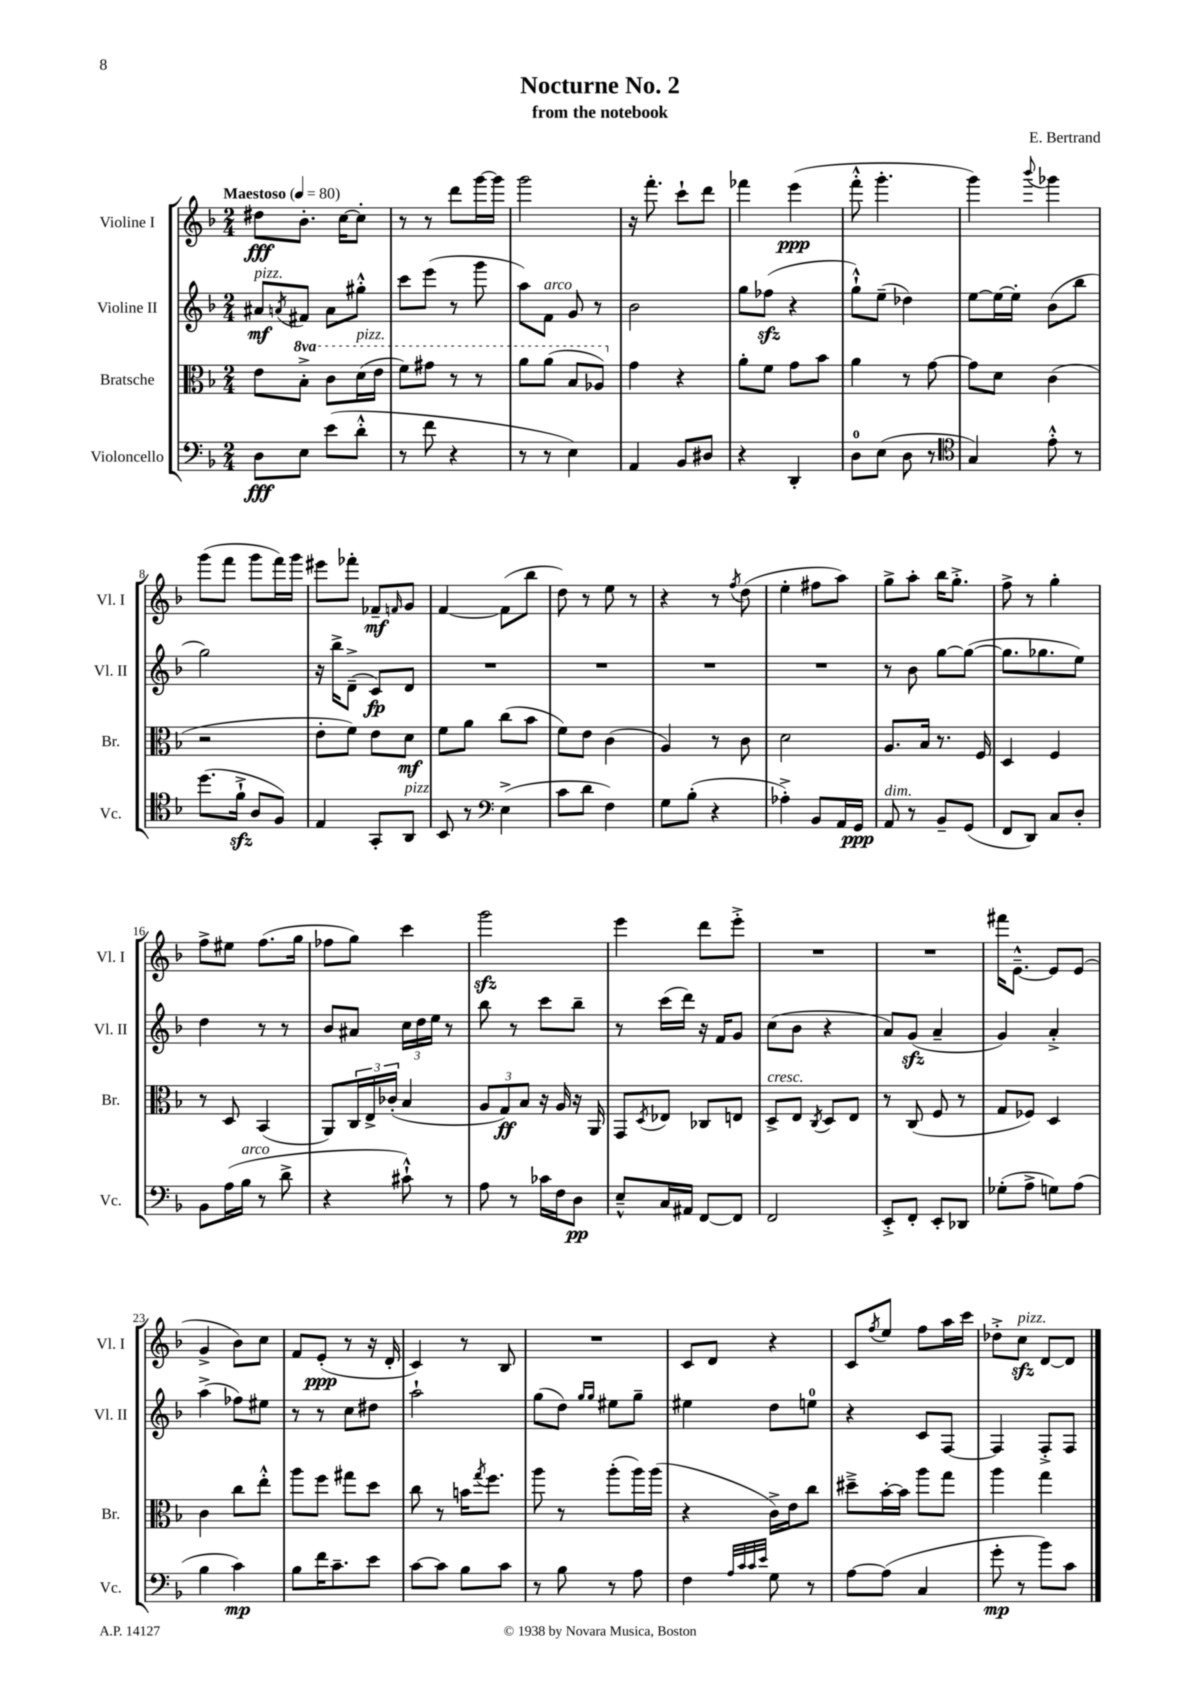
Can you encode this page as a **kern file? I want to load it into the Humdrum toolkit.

**kern	**kern	**kern	**kern
*staff4	*staff3	*staff2	*staff1
*clefF4	*clefC3	*clefG2	*clefG2
*k[b-]	*k[b-]	*k[b-]	*k[b-]
*M2/4	*M2/4	*M2/4	*M2/4
*MM80	*MM80	*MM80	*MM80
8D\L	8e\L	8a#/L	8dd#\L
.	.	8qa/	.
8E\J	8b-'^\J	8f#/J	8.b-'\J
(8e\L	8cc\L	8a\L	.
.	.	.	[16cc\LK
8d'^^\J	(16dd\L	8gg#'^^\J	8cc'\]J
.	16ee\JJ	.	.
=	=	=	=
8r	8ff\L)	8ccc\L	8r
8f\	8gg#\J	(8eee\J	8r
4r	8r	8r	8ddd\L
.	8r	8ggg\	[16ggg\L
.	.	.	16ggg\]JJ
=	=	=	=
8r	8aa\L	8aa\L)	2ggg\
8r	(8aa\J	8f\J	.
4E\)	8b-/L	8g/	.
.	8a-/J)	8r	.
=	=	=	=
4AA/	4g\	2b-\	16r
.	.	.	8.fff'\
8BB-/L	4r	.	8ccc`\L
8D#/J	.	.	8ddd\J
=	=	=	=
4r	8a'\L	8gg\L	4fff-\
.	8f\J	(8ff-\J	.
4DD'/	8g\L	4r	(4eee\
.	8b-\J	.	.
=	=	=	=
8D\L	4a\	8gg`^^\L)	8fff'^^\
(8E\J	.	(8ee~\J	4.ggg'\
8D\	8r	4dd-\)	.
8r	[8g\	.	.
=	=	=	=
*clefC4	*	*	*
4G/)	8g\]L	[8ee\L	4ggg\)
.	8d\J	16ee\_L	.
.	.	16ee'\]JJ	.
.	.	.	8qqbbb-/
8e'^^\	(4c\	(8b-\L	4ggg-\
8r	.	8bb-\J	.
=	=	=	=
(8.dd\L	2r	2gg\)	(8ggg\L
.	.	.	8fff\J
16f`^\Jk	.	.	.
8A/L	.	.	8ggg\L
8F/J)	.	.	16fff\L)
.	.	.	16ggg\JJ
=	=	=	=
4E/	8e'\L	16r	8eee#\L
.	.	16bb-^\LK	.
.	8f\J)	(8d~^\J	8fff-'\J
8GG'/L	8e\L	8c/L)	8f-~/L
.	.	.	16qqf/
8AA/J	8d\J	8d/J	8g/J
=	=	=	=
8BB-/	8f\L	2r	[4f/
8r	8a\J	.	.
*clefF4	*	*	*
(4E^\	(8cc\L	.	(8f\]L
.	8b-\J	.	8bb-\J
=	=	=	=
8c\L	8f\L)	2r	8dd\)
8d\J	8e\J	.	8r
4F\)	(4c\	.	8ee\
.	.	.	8r
=	=	=	=
8G\L	4A/)	2r	4r
(8B-'\J	.	.	.
4r	8r	.	8r
.	.	.	8qff/
.	8c\	.	(8dd\
=	=	=	=
4A-'^\)	2d\	2r	4ee'\
8BB-/L	.	.	8ff#\L
16AA/L	.	.	8aa\J)
16GG/JJ	.	.	.
=	=	=	=
8AA/	8.A/L	8r	8gg^\L
8r	.	8b-\	8aa'\J
.	16B-/Jk	.	.
8BB-~/L	8.r	[8gg\L	16bb-\LK
.	.	.	8.gg'^\J
(8GG/J	.	(8gg\_J	.
.	16F/	.	.
=	=	=	=
8FF/L	4D/	8.gg\]L	8ff^\
8DD/J)	.	.	8r
.	.	8.gg-\	.
8C/L	4F/	.	4gg'\
8D'/J	.	8ee\J)	.
=	=	=	=
8BB-\L	8r	4dd\	8ff^\L
(16A\L	8D/	.	8ee#\J
16B-\JJ	.	.	.
8r	(4BB-/	8r	(8.ff\L
8d^\	.	8r	.
.	.	.	16gg\Jk
=	=	=	=
4r	8AA/L)	8b-/L	8ff-\L
.	24C/L	8a#/J	8gg\J)
.	24E^/	.	.
.	(24c-'/JJ	.	.
8c#`^^\)	4B-/	24cc\LL	4ccc\
.	.	24dd\	.
.	.	24ee\JJ	.
8r	.	8r	.
=	=	=	=
8A\	12A/L	8bb-\	2ggg\
.	12G/)	.	.
8r	.	8r	.
.	12B-/J	.	.
16c-\LL	16r	8ccc\L	.
16F\J	16A/	.	.
8D\J	16r	8bb-~\J	.
.	16AA/	.	.
=	=	=	=
8E~^^/L	8GG/L	8r	4eee\
.	8qD/	.	.
16C/L	8E-/J	(16ccc\LL	.
16AA#/JJ	.	16ddd\JJ)	.
[8FF/L	8C-/L	16r	8ddd\L
.	.	16f/LK	.
8FF/]J	8E/J	8g/J	8eee'^\J
=	=	=	=
2FF/	8D^/L	(8cc\L	2r
.	8E/J	8b-\J	.
.	8qC/	.	.
.	8D/L	4r	.
.	8E/J	.	.
=	=	=	=
8EE'^/L	8r	8a/L)	2r
8FF'/J	(8C/	(8g/J	.
8EE'/L	8F/	4a~/	.
8DD-/J	8r	.	.
=	=	=	=
(8G-'\L	8G/L	4g/)	16fff#\LK
.	.	.	[8.e~^^\J
8A^\J	8F-/J)	.	.
8G\L)	4D/	4a'^/	8e/]L
(8A\J	.	.	(8e/J
=	=	=	=
4B-\	4c\	(4aa^\	4g^/
4c\)	8cc\L	8ff-\L)	8b-\L)
.	8ee'^^\J	8ee#\J	8cc\J
=	=	=	=
8B-\L	8aa\L	8r	8f/L
16f\K	8ff\J	8r	(8e'/J
8.c~\	.	.	.
.	8gg#\L	8cc\L	8r
8e\J	8dd\J	8dd#\J	16r
.	.	.	16d'/
=	=	=	=
[8c\L	8cc\	2aa`\	4c/)
8c\]J	8r	.	.
8B-\L	16b\LK	.	8r
.	8qgg/	.	.
.	8.ff\J	.	.
8c\J	.	.	8B-/
=	=	=	=
8r	8aa\	(8gg\L	2r
8B-\	8r	8dd\J)	.
.	.	16qqgg/LL	.
.	.	16qqgg/JJ	.
8r	(8aa'\L	8ee#\L	.
8A\	16aa\L)	8gg~\J	.
.	(16aa\JJ	.	.
=	=	=	=
4F\	4r	4ee#\	8c/L
.	.	.	8d/J
32qqA/LLL	.	.	.
32qqc/	.	.	.
32qqc/	.	.	.
32qqe/JJJ	.	.	.
8G\	16c^\LL)	8dd\L	4r
.	16e\J	.	.
8r	8cc\J	8ee\J	.
=	=	=	=
[8A\L	8dd#~^\L	4r	8c/L
.	.	.	8qff/
(8A\]J	[16b-'\L	.	8ee/J
.	16b-\]JJ	.	.
4C/	8aa\L	8c/L	8ff\L
.	8gg\J	[8F/J	16aa\L
.	.	.	16ccc\JJ
=	=	=	=
8g'\	4aa\	4F/]	8dd-'^\L
8r	.	.	8cc\J
8b-\L)	4gg\	8F'^/L	[8d/L
8c\J	.	8F/J	8d/]J
==	==	==	==
*-	*-	*-	*-
